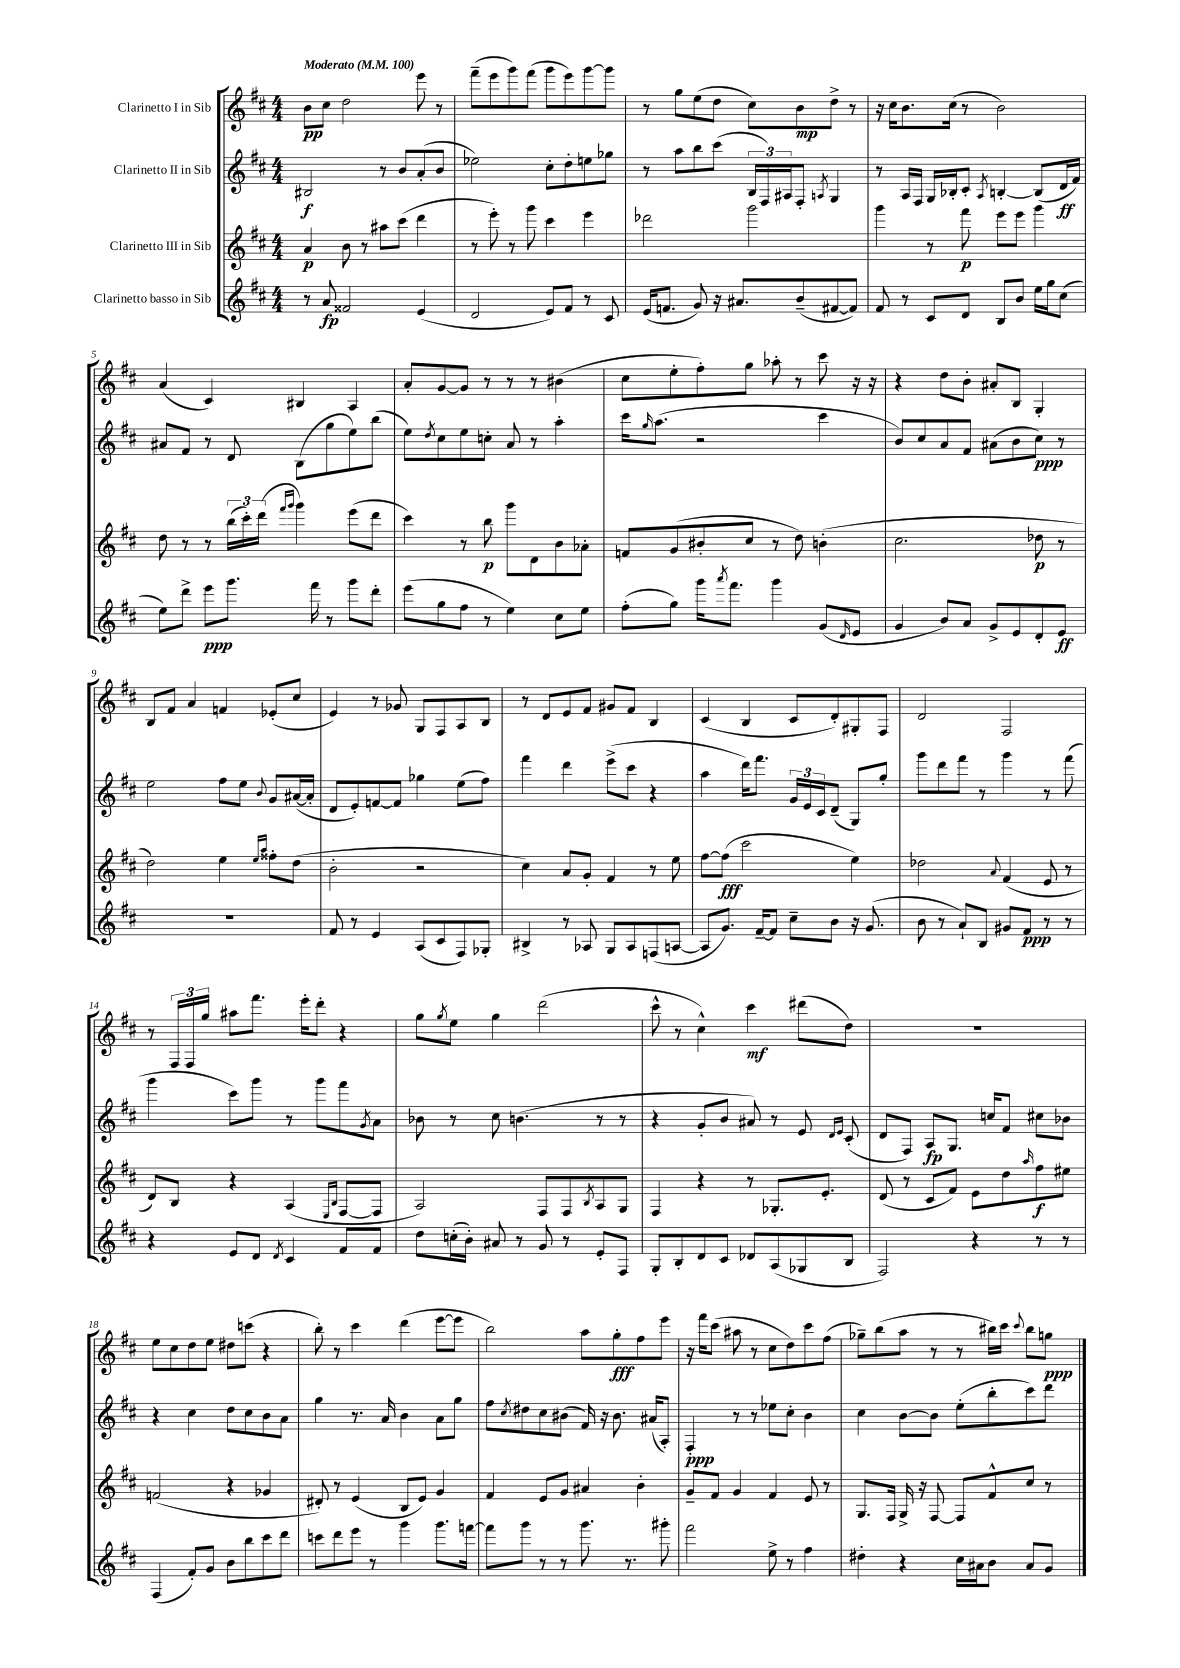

**kern	**kern	**kern	**kern
*staff4	*staff3	*staff2	*staff1
*clefG2	*clefG2	*clefG2	*clefG2
*k[f#c#]	*k[f#c#]	*k[f#c#]	*k[f#c#]
*M4/4	*M4/4	*M4/4	*M4/4
*MM100	*MM100	*MM100	*MM100
8r	4a/	2B#/	8b\L
8a/	.	.	8cc#\J
2f##/	8b\	.	2dd\
.	8r	.	.
.	8aa#\L	8r	.
.	(8ccc#\J	8b/L	.
(4e/	4ddd\	(8a'/	8eee\
.	.	8b/J	8r
=	=	=	=
2d/	8r	2ee-\)	(8fff#~\L
.	8eee'\)	.	8eee\
.	8r	.	8ggg\)
.	8ggg\	.	(8fff#\J
8e/L)	4ccc#\	8cc#'\L	8ggg\L
8f#/J	.	8dd'\	8eee\)
8r	4eee\	8ee\	[8ggg\
8c#/	.	8gg-\J	8ggg\]J
=	=	=	=
(16e/LK	2ddd-\	8r	8r
8.f/J	.	.	.
.	.	8aa\L	8gg\L
8g/)	.	8bb\	(8ee\
16r	.	(8ccc#\J	8dd\J
8.a#/L	.	.	.
.	2ggg\	24B/LL	8cc#\L)
.	.	24F#/)	.
.	.	24A#/J	.
(8b~/	.	8F#'/J	8b\
.	.	8qA/	.
[8f#/	.	4G/	8dd^\J
8f#/]J)	.	.	8r
=	=	=	=
8f#/	4ggg\	8r	16r
.	.	.	16cc#\LK
8r	.	16A/LL	8.b\
.	.	16F#/JJ	.
8c#/L	8r	16G/LL	.
.	.	16B-'/J	(16cc#\Jk
8d/J	8fff#\	8c#'/J	8r
.	.	8qA/	.
8B/L	8eee\L	[4B'/	2b\)
8b/J	8eee\J	.	.
16ee\LL	4ggg\	(8B/]L	.
16gg\J	.	.	.
(8cc#\J	.	16d/L	.
.	.	16f#/JJ)	.
=	=	=	=
8ee\L)	8dd\	8a#/L	(4a/
8ddd^\J	8r	8f#/J	.
8eee\L	8r	8r	4c#/)
8.ggg\J	(24bb\LL	8d/	.
.	24ccc#'\)	.	.
.	(24ddd\JJ	.	.
.	16qqfff#/LL	.	.
.	16qqggg/JJ	.	.
.	4ggg\)	(8B\L	4B#/
16fff#\	.	.	.
8r	.	8gg\	.
8ggg\L	(8eee\L	8ee\)	4A/
8ddd'\J	8ddd\J	(8bb\J	.
=	=	=	=
(8eee\L	4ccc#\)	8ee\L)	8a'/L
.	.	8qdd/	.
8gg\	.	8cc#\	[8g/
8ff#\J	8r	8ee\	8g/]J
8r	8bb\	8cc'\J	8r
4ee\)	8ggg\L	8a/	8r
.	8d\	8r	8r
8cc#\L	8b\	4aa'\	(4b#\
8ee\J	8a-'\J	.	.
=	=	=	=
(8ff#'\L	8f/L	16ccc#\LK	8cc#\L
.	.	16qqgg/	.
.	.	(8.aa\J	.
8gg\J)	(8g/	.	8ee'\
16ggg\LK	8b#'/	2r	8ff#'\)
8qaaa/	.	.	.
8.fff#\J	.	.	.
.	8cc#/J	.	8gg\J
4ggg\	8r	.	8aa-'\
.	8dd\)	.	8r
(8g/L	(4b'\	4ccc#\	8ccc#\
16qqd/	.	.	.
8e/J	.	.	16r
.	.	.	16r
=	=	=	=
4g/	2.cc#\	8b/L)	4r
.	.	8cc#/	.
8b/L)	.	8a/	8dd\L
8a/J	.	8f#/J	8b'\J
8g^/L	.	(8a#\L	8a#'/L
8e/	.	8b\	8B/J
8d'/	8dd-\	8cc#\J)	4G'/
8e/J	8r	8r	.
=	=	=	=
1r	2dd\)	2ee\	8B/L
.	.	.	8f#/J
.	.	.	4a/
.	4ee\	8ff#\L	4f/
.	.	8ee\J	.
.	16qqee/LL	.	.
.	16qqaa/JJ	8qqb/	.
.	8ff##'\L	8g/L	(8e-'/L
.	(8dd\J	([16a#/L	8cc#/J
.	.	16a#'/]JJ	.
=	=	=	=
8f#/	2b'\	8d/L	4e/)
8r	.	8e'/)	.
4e/	.	[8f/	8r
.	.	8f/]J	8g-/
(8A/L	2r	4gg-\	8G/L
8c#/	.	.	8F#/
8F#/)	.	(8ee\L	8A/
8G-'/J	.	8ff#\J)	8B/J
=	=	=	=
4B#^/	4cc#\)	4fff#\	8r
.	.	.	8d/L
8r	8a/L	4ddd\	8e/
8A-/	8g'/J	.	8f#/J
8G/L	4f#/	(8eee^\L	8g#/L
8A-/	.	8ccc#\J	8f#/J
(8F/	8r	4r	4B/
[8A/J	8ee\	.	.
=	=	=	=
8A/]L	[8ff#\L	4aa\	(4c#/
8.g/J)	(8ff#\]J	.	.
.	2ccc#\	16ddd\LK)	4B/
[16f#~/LK	.	8.fff#\J	.
8f#/]J	.	.	.
8cc#~\L	.	24g/LL	8c#/L
.	.	24e/	.
.	.	24c#/J	.
8b\J	.	(8d~/J	8d'/)
16r	4ee\)	8G/L)	8G#'/
(8.g/	.	.	.
.	.	8gg'/J	8F#/J
=	=	=	=
8b\	2dd-\	8ggg\L	2d/
8r	.	8ddd\	.
8a`/L)	.	8fff#\J	.
8B/J	.	8r	.
.	8qqa/	.	.
8g#/L	(4f#/	4ggg\	2F#/
8f#/J	.	.	.
8r	8e/	8r	.
8r	8r	(8fff#\	.
=	=	=	=
4r	8d/L)	4ggg\	8r
.	8B/J	.	24F#/LL
.	.	.	24F#/
.	.	.	24gg/JJ
8e/L	4r	8ccc#\L)	8aa#\L
8d/J	.	8ggg\J	8.fff#\J
8qd/	.	.	.
4c#/	(4A/	8r	.
.	.	.	16eee'\LK
.	.	8ggg\L	8ddd'\J
.	16qqE/LL	.	.
.	16qqB/JJ	.	.
8f#/L	[8F#/L	8fff#\	4r
.	.	8qg/	.
8f#/J	8F#/]J	8a\J	.
=	=	=	=
8dd\L	2A/)	8b-\	8gg\L
.	.	.	8qgg/
(16cc'\L	.	8r	8ee\J
16b'\JJ)	.	.	.
8a#/	.	8cc#\	4gg\
8r	.	(4.b\	.
8g/	8F#/L	.	(2ddd\
8r	8F#/	.	.
.	8qB/	.	.
8e'/L	8A/	8r	.
8F#/J	8G/J	8r	.
=	=	=	=
8G'/L	4F#/	4r	8ccc#^^\
8B'/	.	.	8r
8d/	4r	8g'/L	4cc#^^\)
8c#/J	.	8b/J	.
8d-/L	8r	8a#/)	4ccc#\
(8A/	8.G-'/L	8r	.
8G-/	.	8e/	(8ddd#\L
.	8.e'/J	.	.
.	.	16qqd/LL	.
.	.	16qqe/JJ	.
8B/J	.	(8c#'/	8dd\J)
=	=	=	=
2F#/)	(8d/	8d/L	1r
.	8r	8F#/J)	.
.	8c#/L	8A/L	.
.	8f#/J)	8.G/J	.
4r	8e\L	.	.
.	.	16cc/LK	.
.	8dd\	8f#/J	.
.	16qqaa/	.	.
8r	8ff#\	8cc#\L	.
8r	8ee#\J	8b-\J	.
=	=	=	=
(4F#/	(2f/	4r	8ee\L
.	.	.	8cc#\
8f#'/L)	.	4cc#\	8dd\
8g/J	.	.	8ee\J
8b\L	4r	8dd\L	8dd#\L
8bb\	.	8cc#\	(8ccc\J
8ccc#\	4g-/	8b\	4r
8ddd\J	.	8a\J	.
=	=	=	=
8ccc\L	8d#'/)	4gg\	8bb'\)
8ddd\	8r	.	8r
8eee\J	(4e/	8.r	4ccc#\
8r	.	.	.
.	.	16a/	.
4ggg\	8B/L	4b\	(4ddd\
.	8e/J)	.	.
8.ggg\L	4g/	8a\L	[8eee\L
.	.	8gg\J	8eee\]J
[16fff\Jk	.	.	.
=	=	=	=
8fff\]L	4f#/	8ff#\L	2bb\)
.	.	8qcc#/	.
8ggg\J	.	8dd#\	.
8r	8e/L	8cc#\	.
8r	8g/J	(8b#\J	.
8.ggg\	4a#/	16f#/)	8aa\L
.	.	16r	.
.	.	8.b#\	8gg'\
8.r	.	.	.
.	4b'\	.	8ff#\
.	.	(16a#/LK	.
8ggg#'\	.	8A'/J)	8eee\J
=	=	=	=
2fff#\	8g~/L	4F#'/	16r
.	.	.	16fff#\LK
.	8f#/J	.	(8ccc#\J
.	4g/	8r	8aa#\
.	.	8r	8r
8ee^\	4f#/	8ee-\L	8cc#\L
8r	.	8cc#'\J	8dd\)
4ff#\	8e/	4b\	8ccc#\
.	8r	.	(8ff#\J
=	=	=	=
4dd#'\	8.G/L	4cc#\	8gg-~\L)
.	.	.	(8bb\
.	16F#/Jk	.	.
4r	16G^/	[8b\L	8aa\J
.	16r	.	.
.	[8F#/	8b\]J	8r
16cc#\LL	8F#/]L	(8ee'\L	8r
16a#\J	.	.	.
8b\J	8f#^^/	8bb'\	16bb#\LL)
.	.	.	16ccc#\JJ
.	.	.	8qqccc#/
8a#/L	8cc#/J	8ccc#\)	8bb#\L
8g/J	8r	8ddd\J	8gg\J
==	==	==	==
*-	*-	*-	*-
